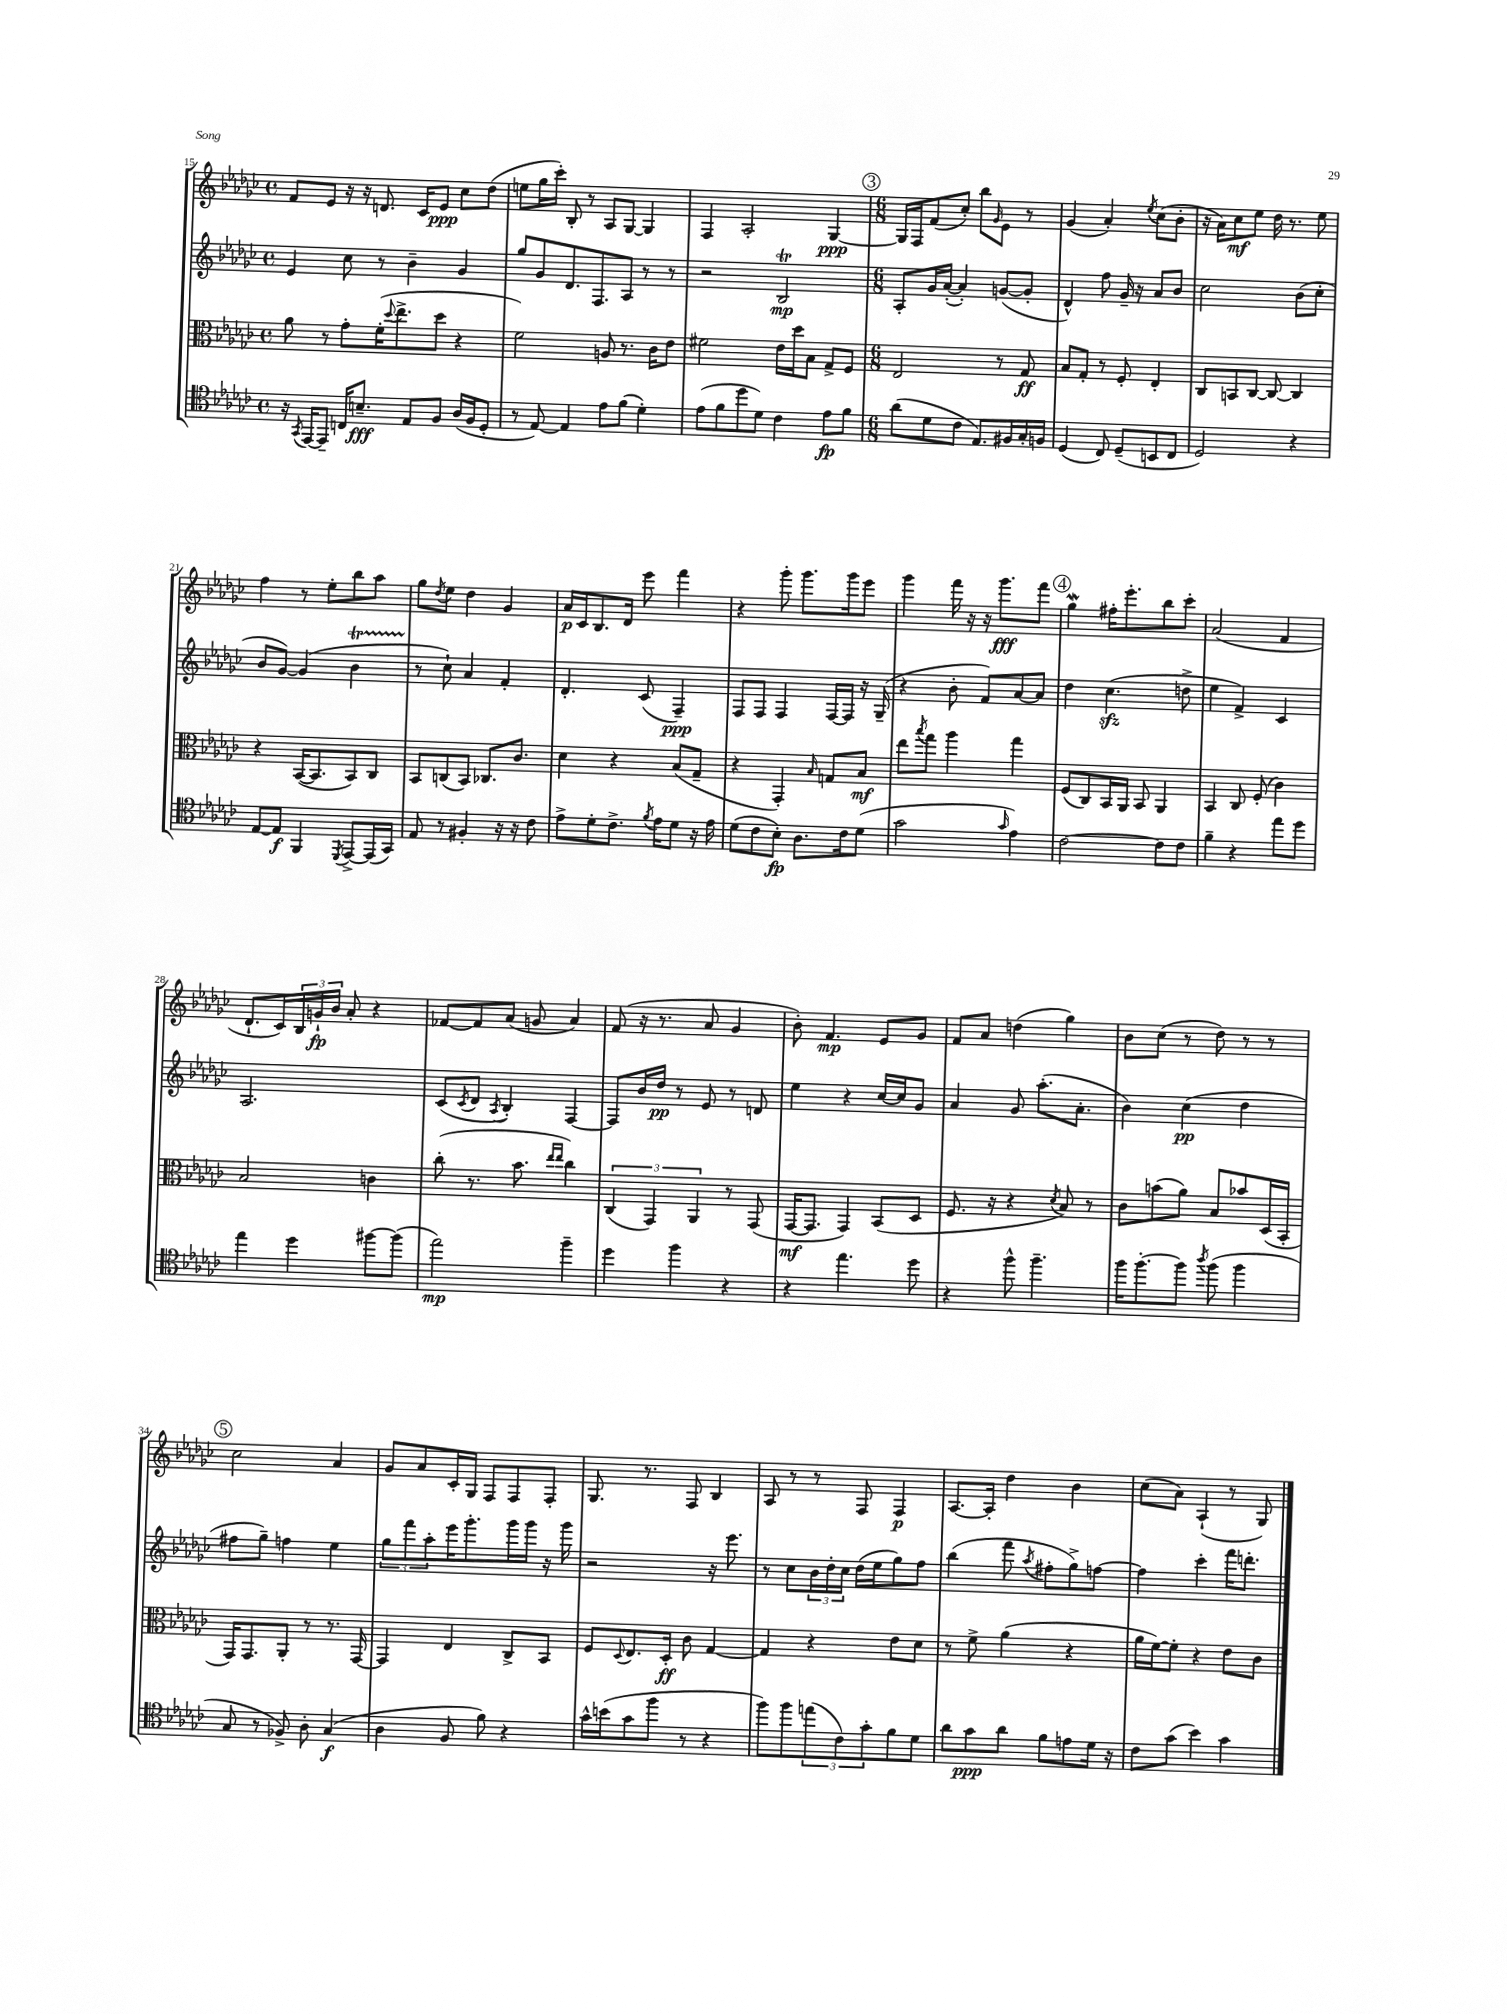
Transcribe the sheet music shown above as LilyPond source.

<<
\new StaffGroup <<
\new Staff = "s0" {
    \clef treble \key ges \major \defaultTimeSignature \time 4/4
    f'8 ees'8 r16 r16 d'8. ces'16 ees'8\ppp ces''8 des''8( |
    e''8 ges''16 ces'''16-.) bes8-. r8 aes8 ges8~ ges4 |
    f4 aes2-. ges4~\ppp |
    \mark \markup { \circle "3" } \numericTimeSignature \time 6/8 ges16 f16 f'8( ces''8-.) bes''8 \grace { ges'16 } ees'8 r8 |
    ges'4( aes'4-.) \acciaccatura { ees''8 } ces''8( bes'8-. |
    r16 aes'16) ces''8\mf ees''8 des''16 r8. ees''8 |
    f''4 r8 ees''8-. bes''8 aes''8 |
    ges''8 \acciaccatura { des''8 } ees''8 des''4 ges'4 |
    aes'16\p ces'16 bes8. des'16 ees'''8 f'''4 |
    r4 ges'''8-. ges'''8. ges'''16 ees'''8 |
    ges'''4 f'''16 r16 r16 ges'''8.\fff f'''8 |
    \mark \markup { \circle "4" } ges''4\mordent fis''16-. ees'''8.-. bes''8 ces'''8-. |
    aes'2( f'4 |
    des'8.-! ces'16) \tuplet 3/2 { bes16 g'16-!\fp bes'16 } aes'8-. r4 |
    fes'8~ fes'8 aes'8( g'8 aes'4) |
    f'8( r16 r8. aes'8 ges'4 |
    bes'8-.) f'4.\mp ees'8 ges'8 |
    f'8 aes'8 d''4( ges''4) |
    bes'8 ces''8( r8 des''8) r8 r8 |
    \mark \markup { \circle "5" } ces''2 aes'4 |
    ges'8 aes'8 ces'16-. ges16 f8 f8 f8-. |
    ges8. r8. f8 bes4 |
    aes8 r8 r8 f8 f4\p |
    aes8.~ aes16-. des''4 bes'4 |
    ces''8( aes'8) aes4-!( r8 ges8) \bar "|." |
}
\new Staff = "s1" {
    \clef treble \key ges \major \defaultTimeSignature \time 4/4
    ees'4 ces''8 r8 bes'4-- ges'4 |
    ges''8 ges'8 des'8. f8. aes8 r8 r8 |
    r2 bes2\trill\mp |
    \mark \markup { \circle "3" } \numericTimeSignature \time 6/8 aes8-. ges'16 aes'16~-.( aes'4-.) g'8~( g'8-. |
    des'4-^) f''8 ges'16-- r16 aes'8 bes'8 |
    ces''2 bes'8( ces''8-. |
    bes'8 ges'8~) ges'4( bes'4\startTrillSpan |
    r8\stopTrillSpan ces''8-!) aes'4 f'4-. |
    des'4.-. ces'8( f4--\ppp) |
    f8 f8 f4 f16~ f16 r16 ges16--( |
    r4 bes'8-. f'8) aes'8~ aes'8 |
    \mark \markup { \circle "4" } des''4 ces''4.\sfz( d''8-> |
    ees''4 f'4->) ces'4 |
    aes2. |
    ces'8( \acciaccatura { ces'8 } des'8 \acciaccatura { aes8 } bes4-.) f4~ |
    f8 bes'16 des''16\pp r8 ees'8 r8 d'8 |
    ees''4 r4 ces''16~ ces''16 ges'8 |
    aes'4 ges'8 aes''8.-.( aes'8.-. |
    bes'4) ces''4\pp( des''4 |
    \mark \markup { \circle "5" } fis''8 ges''8--) f''4 ees''4 |
    \tuplet 3/2 { ges''8 f'''8 aes''8-. } ees'''16 ges'''8.-. ges'''16 ges'''16 r16 ges'''16 |
    r2 r16 ees'''8. |
    r8 ces''8 \tuplet 3/2 { bes'16 des''16-. ces''16 } des''16( ees''16 ges''8) f''8 |
    bes''4( f'''8 \acciaccatura { aes''8 } fis''8-. ges''8->) f''8~ |
    f''4 ces'''4-. f'''16 d'''8.-. \bar "|." |
}
\new Staff = "s2" {
    \clef alto \key ges \major \defaultTimeSignature \time 4/4
    aes'8 r8 ges'8-. f'16-.( \appoggiatura { des''8 } ees''8.-> des''8 r4 |
    f'2) a8 r8. ces'16 ees'8 |
    fis'2 ees'16 des''16 bes8 ges8-> f8 |
    \mark \markup { \circle "3" } \numericTimeSignature \time 6/8 ees2 r8 ges8\ff |
    bes8 ges8-. r8 f8-. ees4-. |
    ces8 b,8 ces8~ ces8~ ces4 |
    r4 bes,16~( bes,8. bes,8) ces8 |
    bes,8 c8( bes,8) ces8. ces'8. |
    des'4 r4 bes8( ges8-- |
    r4 ges,4-.) \grace { bes16 } g8 bes8\mf |
    ees''8 \acciaccatura { bes''8 } ges''8 aes''4 ges''4 |
    \mark \markup { \circle "4" } f8( ces8) bes,16 aes,16 bes,8 aes,4 |
    bes,4 ces8 f8-.( ces'4) |
    bes2 c'4 |
    ces''8-.( r8. bes'8. \grace { ees''16 ees''16 } ces''4) |
    \tuplet 3/2 { ces4( ges,4) aes,4 } r8 ges,8( |
    ges,16~\mf ges,8. ges,4) bes,8( des8 |
    f8. r16 r4 \acciaccatura { des'8 } bes8) r8 |
    ces'8 b'8( aes'8) bes8 bes'8 des16( bes,16-. |
    \mark \markup { \circle "5" } ges,16) ges,8. aes,8-. r8 r8. ges,16~ |
    ges,4 ees4 ces8-> bes,8 |
    f8 \appoggiatura { des8 } ees8. des16-.\ff ces'8 ges4~ |
    ges4 r4 ees'8 des'8 |
    r8 f'8-> aes'4( r4 |
    aes'16 f'16~) f'8-. r4 ees'8 ces'8 \bar "|." |
}
\new Staff = "s3" {
    \clef tenor \key ges \major \defaultTimeSignature \time 4/4
    r16 \acciaccatura { ges,8 } ees,16~ ees,8-- c16 b8.--\fff ees8 f8 aes16( f16 des8-. |
    r8 ees8~) ees4 ees'8 f'8( des'4-.) |
    ees'8( f'8 des''8 des'8) ces'4 ees'8\fp f'8 |
    \mark \markup { \circle "3" } \numericTimeSignature \time 6/8 aes'8( des'8 ces'8 ees8.) fis16 ges16-. f16 |
    des4( ces8) des8--( b,8 ces8 |
    des2) r4 |
    ees8~ ees8\f f,4 \acciaccatura { des,8 } ees,8~-> ees,16( ges,16) |
    ees8 r8 fis4-. r16 r16 ces'8 |
    ees'8-> des'8-. ces'8.-> \acciaccatura { f'8 } ees'16 des'8 r16 ees'16 |
    des'8( ces'8 bes8-.\fp) aes8. ces'16 des'8( |
    ges'2 \grace { ges'16 } ees'4) |
    \mark \markup { \circle "4" } ces'2~ ces'8 ces'8 |
    f'4-- r4 ees''8 des''8 |
    ees''4 des''4 fis''8~ fis''8( |
    ees''2\mp) f''4-- |
    des''4 f''4 r4 |
    r4 ees''4. des''8 |
    r4 f''8-^ f''4.-- |
    f''16 f''8.~-. f''8 \acciaccatura { aes''8 } f''8( f''4 |
    \mark \markup { \circle "5" } ges8 r8 fes8->) aes8-. ges4\f( |
    aes4 f8 f'8) r4 |
    ges'16-^ b'16( ges'8 f''8 r8 r4 |
    f''8) f''8 \tuplet 3/2 { e''8( ces'8) ges'8-. } f'8 des'8 |
    aes'8 ges'8\ppp aes'8 f'8 e'8 des'16 r16 |
    ces'8 ges'8( bes'4) ges'4 \bar "|." |
}
>>
>>
\layout { \context { \Score currentBarNumber = #15 } }
